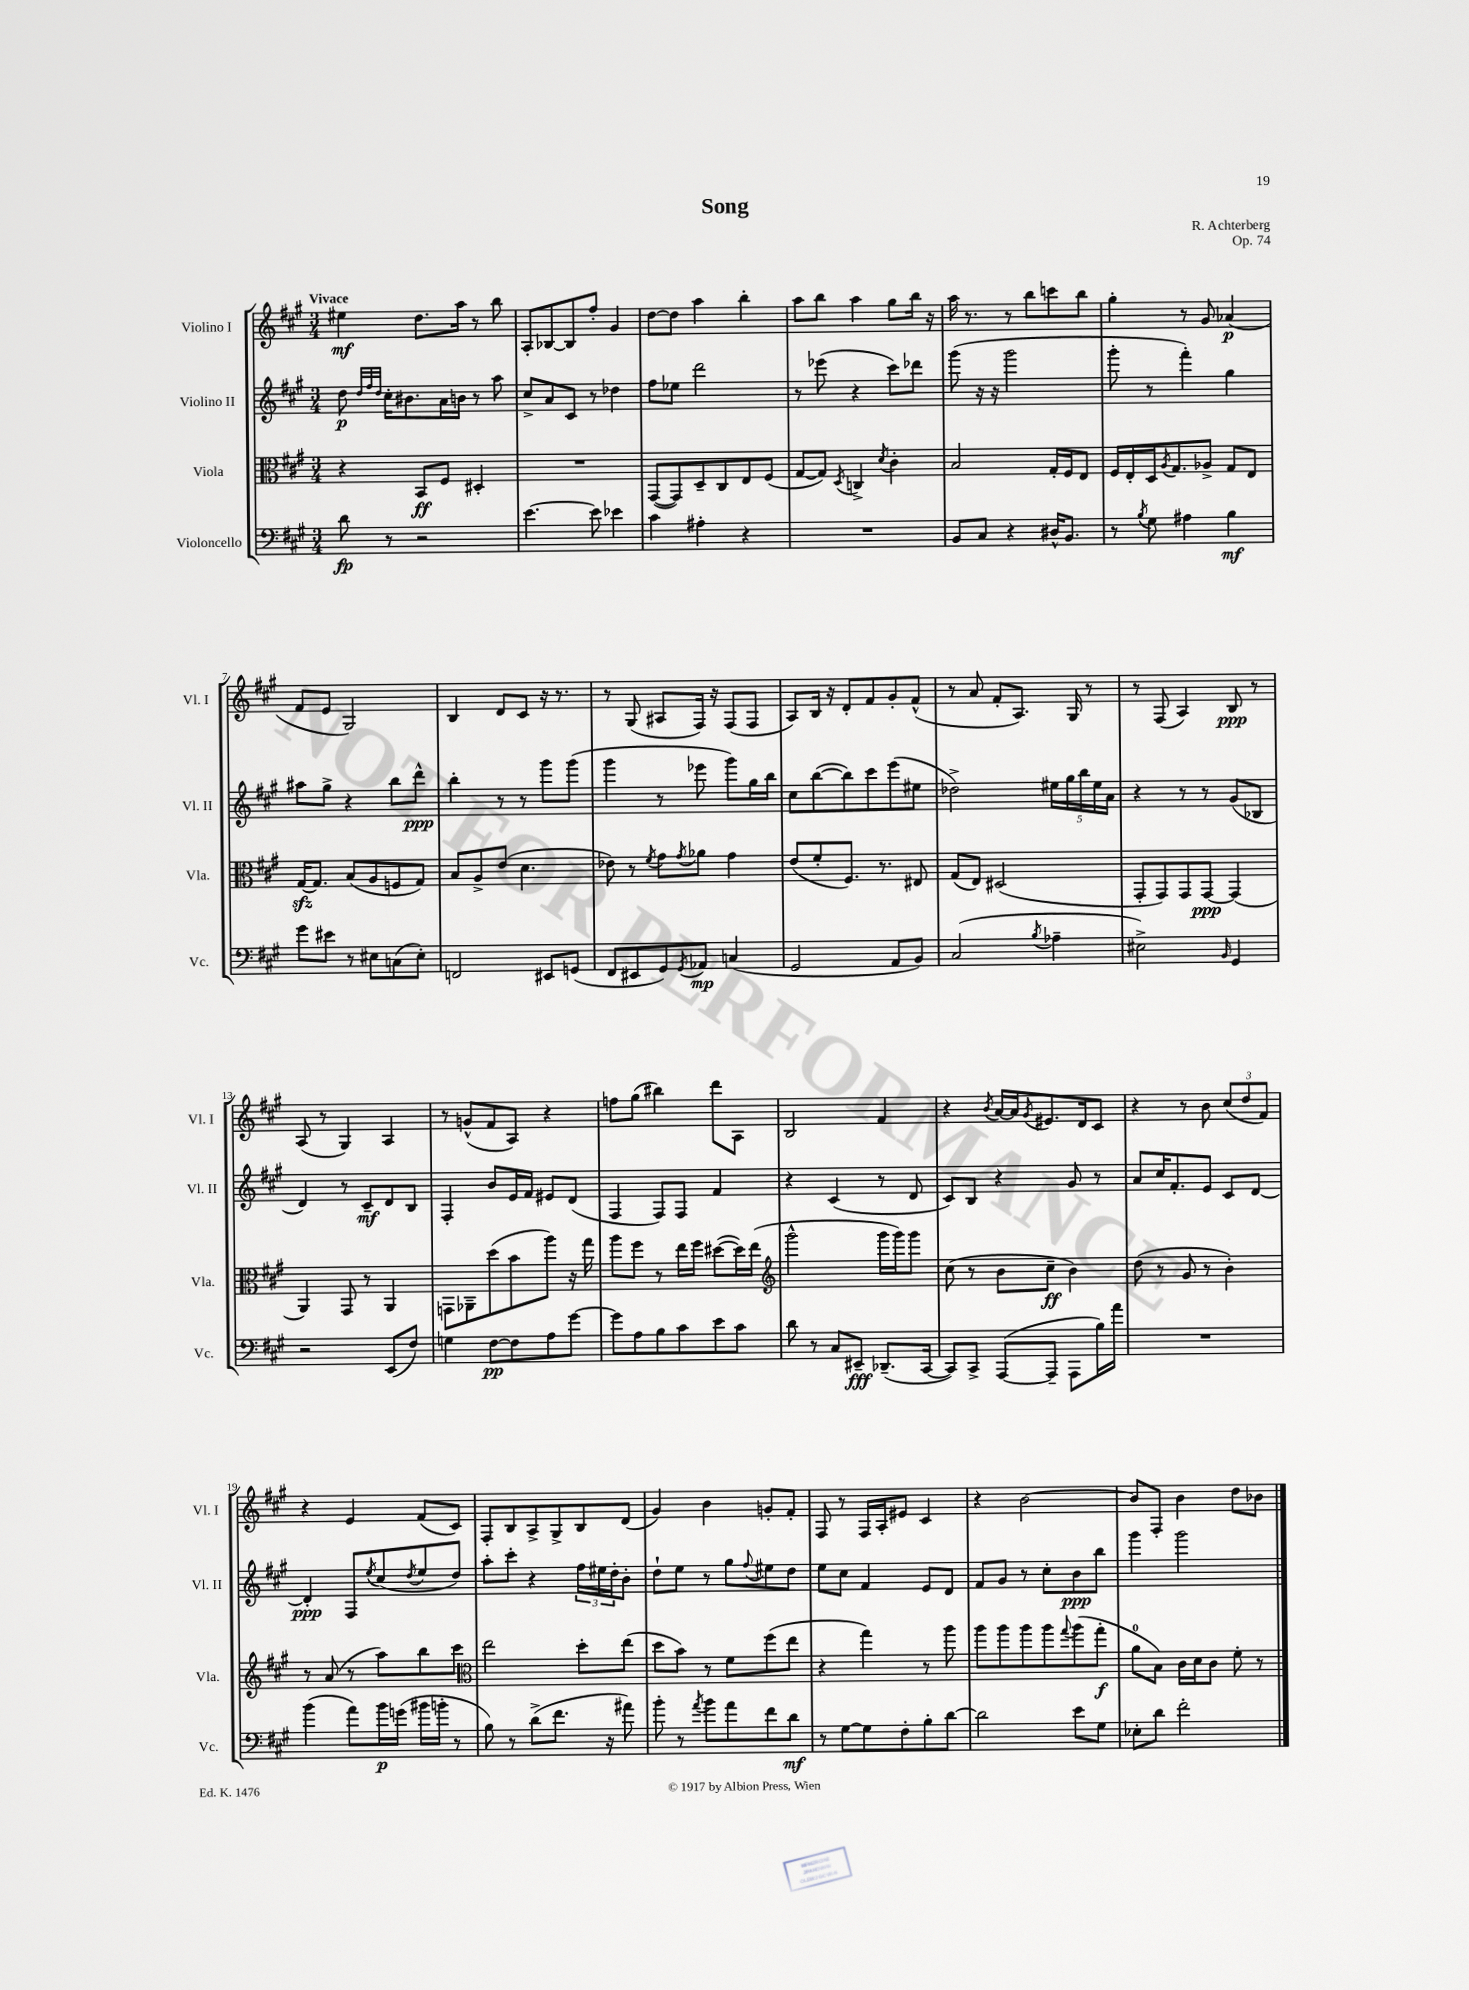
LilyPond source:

\header { title = "Song" composer = "R. Achterberg" opus = "Op. 74" }
<<
\new StaffGroup <<
\new Staff = "s0" \with { instrumentName = "Violino I" shortInstrumentName = "Vl. I" } {
    \clef treble \key a \major \numericTimeSignature \time 3/4 \tempo "Vivace"
    eis''4\mf d''8. a''16 r8 b''8 |
    a8-. bes8~ bes8 fis''8-. gis'4 |
    d''8~ d''8 a''4 b''4-. |
    a''8 b''8 a''4 gis''8 b''16 r16 |
    a''16 r8. r8 b''8 c'''8 b''8 |
    gis''4-. r8 gis'8 aes'4\p( |
    fis'8 e'8 gis2) |
    b4 d'8 cis'8 r16 r8. |
    r8 gis8( ais8 fis16) r16 fis8( fis8 |
    a8) b16 r16 d'8-. fis'8 gis'8-. fis'8-^( |
    r8 a'8 fis'8-. a8.) gis16 r8 |
    r8 fis8( a4) b8\ppp r8 |
    a8( r8 gis4) a4 |
    r8 g'8-^( fis'8 a8) r4 |
    f''8 gis''8( bis''4) d'''8 a8 |
    b2 fis'4 |
    r4 \acciaccatura { b'8 } a'16~ a'16 \acciaccatura { gis'8 } eis'8. d'16 cis'8 |
    r4 r8 b'8 \tuplet 3/2 { cis''8( d''8 fis'8) } |
    r4 e'4 fis'8( cis'8) |
    fis8-. b8 a8-> gis8-> b8 d'8( |
    gis'4) b'4 g'8-. fis'8-. |
    fis8 r8 fis16 a16-. eis'8 cis'4 |
    r4 b'2~ |
    b'8 fis8-. b'4 d''8 bes'8 \bar "|." |
}
\new Staff = "s1" \with { instrumentName = "Violino II" shortInstrumentName = "Vl. II" } {
    \clef treble \key a \major \numericTimeSignature \time 3/4
    d''8\p \grace { d''32 fis''32 d''32 } cis''16-. bis'8. a'16 b'16 r8 a''8 |
    cis''8-> a'8 cis'8 r8 des''4 |
    fis''8 ees''8 d'''2 |
    r8 ees'''8( r4 cis'''8) des'''8 |
    gis'''8( r16 r16 gis'''2 |
    gis'''8-. r8 fis'''4-.) gis''4 |
    ais''8 gis''8-> r4 b''8 d'''8-^\ppp |
    b''4-. r8 r8 gis'''8 gis'''8( |
    gis'''4 r8 ees'''8 gis'''8) gis''16 b''16 |
    cis''8 b''8~( b''8) cis'''8 e'''8( eis''8 |
    des''2->) \tuplet 5/4 { eis''16 gis''16 b''16 eis''16 a'16 } |
    r4 r8 r8 gis'8( bes8 |
    d'4) r8 cis'8--\mf d'8 b8 |
    fis4-. b'8 e'16 fis'16 eis'8 d'8( |
    fis4 fis8) fis8 fis'4 |
    r4 cis'4( r8 d'8 |
    cis'8) b8 r4 gis'8 r8 |
    a'8 cis''16 fis'8.-. e'8 cis'8 d'8~ |
    d'4-.\ppp fis8 \acciaccatura { e''8 } cis''8( \acciaccatura { d''8 } e''8 d''8) |
    a''8-. cis'''8-. r4 \tuplet 3/2 { fis''16 eis''16 d''16-. } b'8-. |
    d''8-! e''8 r8 gis''8 \appoggiatura { fis''8 } eis''8 d''8 |
    e''8 cis''8 fis'4 e'8 d'8 |
    fis'8 gis'8 r8 cis''8-. b'8\ppp b''8 |
    gis'''4 gis'''2 \bar "|." |
}
\new Staff = "s2" \with { instrumentName = "Viola" shortInstrumentName = "Vla." } {
    \clef alto \key a \major \numericTimeSignature \time 3/4
    r4 b,8\ff fis8 dis4-. |
    R2. |
    gis,8~( gis,8) d8-- cis8 e8 fis8( |
    gis8~ gis8) \acciaccatura { d8 } c4-> \acciaccatura { d'8 } cis'4-. |
    b2 gis16-. fis16 e8 |
    fis16 e16-. d16 \acciaccatura { a8 } gis8. aes8-> gis8 e8 |
    gis16~\sfz gis8. b8( a8 f8 gis8) |
    b8 a8-> e'8( d'4. |
    ees'8) r8 \acciaccatura { fis'8 } gis'8 \acciaccatura { gis'8 } aes'8 gis'4 |
    e'8( fis'8-. fis8.) r8. eis8 |
    gis8( e8) dis2( |
    gis,8-. gis,8) gis,8 gis,8~\ppp gis,4( |
    a,4) gis,8 r8 a,4 |
    g,8 aes,8-- d''8( b'8 a''8) r16 gis''16 |
    a''8 fis''8 r8 e''16 fis''16 dis''8~( dis''16) e''16( |
    \clef treble gis'''2-^ gis'''16 gis'''16) gis'''8 |
    cis''8( r8 b'8 cis''8--\ff b'4) |
    d''8( r8 gis'8 r8 b'4-.) |
    r8 a'8( r8 a''8) b''8 cis'''8 |
    \clef alto e''2 d''8-. e''8( |
    d''8 b'8) r8 fis'8 fis''8( e''8 |
    r4 gis''4) r8 a''8 |
    a''8 a''8 a''8 a''8 \appoggiatura { gis''8 } a''8( gis''8-.\f |
    a'8-0 b8) cis'16 d'16 cis'8 fis'8-. r8 \bar "|." |
}
\new Staff = "s3" \with { instrumentName = "Violoncello" shortInstrumentName = "Vc." } {
    \clef bass \key a \major \numericTimeSignature \time 3/4
    d'8\fp r8 r2 |
    e'4.~ e'8 ees'4 |
    cis'4 ais4-. r4 |
    R2. |
    b,8 cis8 r4 dis16-^ b,8. |
    r8 \acciaccatura { b8 } gis8 ais4 b4\mf |
    gis'8 eis'8 r8 eis8 c8( eis8-.) |
    f,2 eis,8 g,8( |
    fis,8 eis,8 gis,8) \acciaccatura { gis,8 } aes,8\mp c4( |
    gis,2 a,8 b,8) |
    cis2( \acciaccatura { b8 } aes4-- |
    eis2->) \grace { b,16 } gis,4 |
    r2 e,8( fis8) |
    g4 fis8~\pp fis8 a8 gis'8~ |
    gis'8 a8 b8 cis'8 e'8 cis'8 |
    d'8 r8 cis8 eis,8--\fff des,8.--( cis,16~ |
    cis,8) cis,8-> a,,8~( a,,8-- a,,8 b16) a'16 |
    R2. |
    b'4( a'8) b'16\p g'16( bis'16 b'16-. r8 |
    b8) r8 d'8->( fis'8. r16 ais'8) |
    b'8-. r8 \acciaccatura { a'8 } b'8 a'8 fis'8 d'8\mf |
    r8 gis8~ gis8 fis8-. b8-. d'8~ |
    d'2 e'8 gis8 |
    ees8-. d'8 fis'2-. \bar "|." |
}
>>
>>
